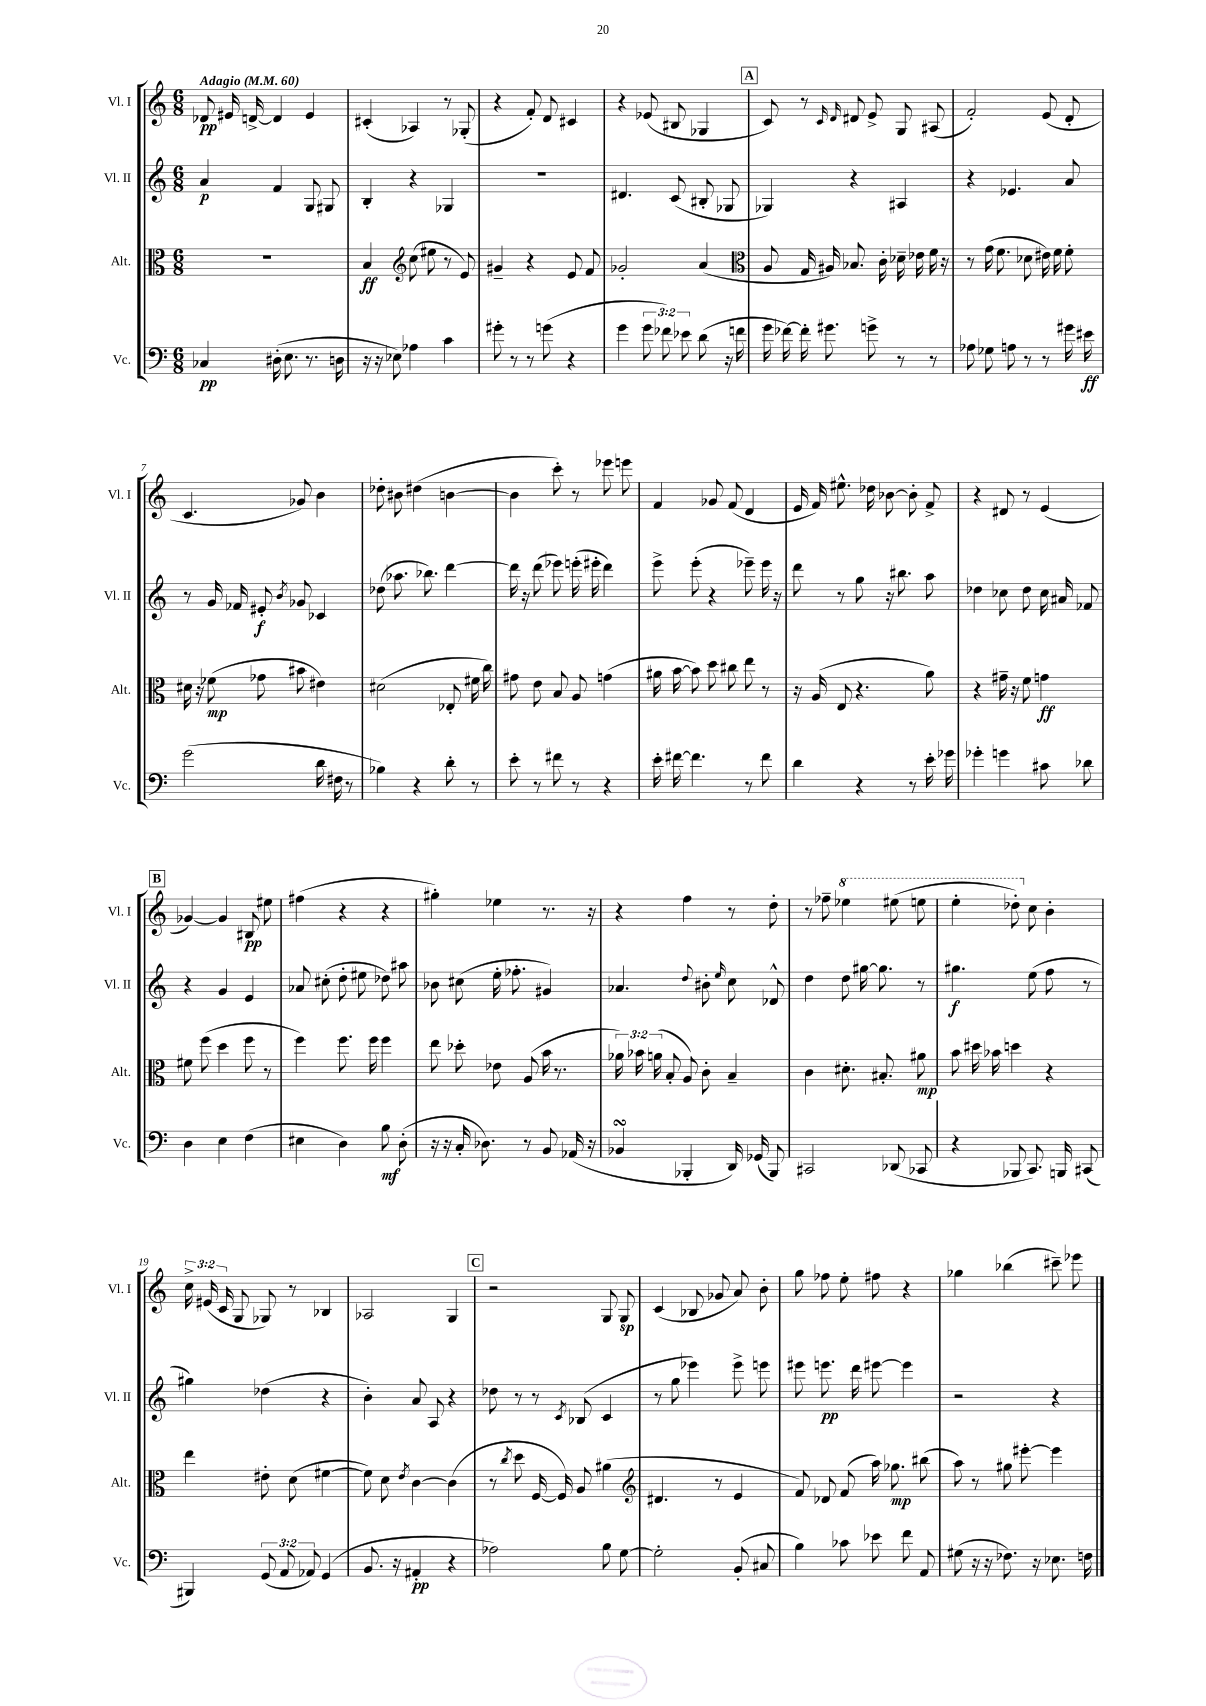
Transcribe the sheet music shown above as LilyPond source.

<<
\new StaffGroup <<
\new Staff = "s0" \with { instrumentName = "Vl. I" shortInstrumentName = "Vl. I" } {
    \clef treble \key c \major \numericTimeSignature \time 6/8 \override Staff.TupletNumber.text = #tuplet-number::calc-fraction-text \tempo "Adagio" 4 = 60
    \autoBeamOff des'8\pp eis'16 d'16~-> d'4 eis'4 |
    cis'4-.( aes4) r8 ges8-.( |
    r4 f'8-.) d'8 cis'4 |
    r4 ees'8( bis8 ges4 |
    \mark \markup { \box "A" } c'8) r8 \grace { c'16 d'16 } dis'8 e'8-> g8 ais8( |
    f'2-.) e'8( d'8-. |
    c'4. ges'8) b'4 |
    des''8-. bis'8 dis''4( b'4~ |
    b'4 c'''8-.) r8 ees'''8 e'''8 |
    f'4 ges'8 f'8( d'4 |
    e'16 f'16) eis''8.-^ des''16 bes'8~ bes'8-. f'8-> |
    r4 dis'8 r8 e'4( |
    \mark \markup { \box "B" } ges'4~) ges'4 bis8\pp eis''8 |
    fis''4( r4 r4 |
    gis''4-.) ees''4 r8. r16 |
    r4 f''4 r8 d''8-. |
    r8 fes''8-- \ottava #1 ees'''4 eis'''8( e'''8 |
    e'''4-. des'''8-.) \ottava #0 c''8 b'4-. |
    \tuplet 3/2 { c''16-> eis'16( c'16 } g8 ges8) r8 bes4 |
    aes2 g4 |
    \mark \markup { \box "C" } r2 g8 g8\sp |
    c'4( bes8 ges'8 a'8) b'8-. |
    g''8 fes''8 e''8-. fis''8 r4 |
    ges''4 bes''4( cis'''8--) ees'''8 \bar "|." |
}
\new Staff = "s1" \with { instrumentName = "Vl. II" shortInstrumentName = "Vl. II" } {
    \clef treble \key c \major \numericTimeSignature \time 6/8
    \autoBeamOff a'4\p f'4 g8 gis8 |
    b4-. r4 ges4 |
    R2. |
    dis'4. c'8( bis8-. ges8 |
    \mark \markup { \box "A" } ges4) r4 ais4 |
    r4 ees'4. a'8 |
    r8 g'16 fes'16 eis'8-.\f \acciaccatura { b'8 } ges'8 ces'4 |
    des''8( aes''8. bes''8.) d'''4~ |
    d'''16 r16 d'''8( ees'''8) e'''16-.( eis'''16-. d'''4) |
    e'''8-> e'''8-.( r4 ees'''8--) ees'''16 r16 |
    d'''8 r8 g''8 r16 bis''8. a''8 |
    des''4 ces''8 des''8 ces''16 ais'16 fes'8 |
    \mark \markup { \box "B" } r4 g'4 e'4 |
    aes'8 cis''8-.( d''8-. eis''8 des''8) ais''8 |
    bes'8 cis''8( e''16-. fes''8.-. gis'4) |
    aes'4. \appoggiatura { d''8 } bis'8-. \grace { e''16 } c''8 des'8-^ |
    d''4 d''8 gis''16~ gis''8. r8 |
    gis''4.\f e''8( f''8 r8 |
    gis''4) des''4( r4 |
    b'4-.) a'8 a8 r4 |
    \mark \markup { \box "C" } des''8 r8 r8 \acciaccatura { c'8 } bes8( c'4 |
    r8 g''8 ees'''4) ees'''8-> e'''8 |
    eis'''8 e'''8.\pp d'''16 eis'''8~ eis'''4 |
    r2 r4 \bar "|." |
}
\new Staff = "s2" \with { instrumentName = "Alt." shortInstrumentName = "Alt." } {
    \clef alto \key c \major \numericTimeSignature \time 6/8 \override Staff.TupletNumber.text = #tuplet-number::calc-fraction-text
    \autoBeamOff R2. |
    b4\ff \clef treble c''8( eis''8 r8 e'8) |
    gis'4-- r4 e'8 f'8 |
    ges'2-. a'4( |
    \mark \markup { \box "A" } \clef alto a8 g16 ais16) bes8. c'16-. des'16-- ees'16 f'16 r16 |
    r8 g'16( f'8. des'8 eis'16) f'16 f'8-. |
    dis'16 r16 fes'8\mp( ges'8 bis'8 eis'4) |
    dis'2( ees8-. fis'16 c''16) |
    gis'8 e'8 b8 a8 g'4( |
    ais'16 b'16~ b'8) d''8 cis''8 e''8 r8 |
    r16 a16( e8 r4. a'8) |
    r4 gis'16-- r16 f'8 g'4\ff |
    \mark \markup { \box "B" } fis'8 f''8( d''4 f''8 r8 |
    f''4) f''8. f''16 f''4 |
    e''8 des''8-. ees'8 a8( b'16 r8. |
    \tuplet 3/2 { aes'16) bes'16 a'16( } b8-. a8) c'8-. b4-- |
    c'4 dis'8.-. bis8.-. ais'8\mp |
    b'8 dis''16 bes'16 d''4 r4 |
    e''4 eis'8-. d'8( fis'4~ |
    fis'8) d'8 \acciaccatura { e'8 } c'4~ c'4( |
    \mark \markup { \box "C" } r8 \acciaccatura { c''8 } d''8 f16~ f16) a8 ais'4( |
    \clef treble dis'4. r8 e'4 |
    f'8) des'8 f'8( a''16) ges''8.\mp bis''8( |
    a''8) r8 gis''8 eis'''8~-. eis'''4 \bar "|." |
}
\new Staff = "s3" \with { instrumentName = "Vc." shortInstrumentName = "Vc." } {
    \clef bass \key c \major \numericTimeSignature \time 6/8 \override Staff.TupletNumber.text = #tuplet-number::calc-fraction-text
    \autoBeamOff ces4\pp dis16-.( e8. r8. d16 |
    r16 r16 ees8) aes4 c'4 |
    gis'8-. r8 r8 g'8( r4 |
    g'4 \tuplet 3/2 { g'8 fes'8) ees'8 } d'8( r16 f'16 |
    \mark \markup { \box "A" } g'16 fes'16~) fes'16-. gis'8. g'8-> r8 r8 |
    aes8 ges8 a8 r8 r8 gis'16 eis'16\ff |
    g'2( d'16 fis16 r8 |
    bes4) r4 d'8-. r8 |
    e'8-. r8 fis'8 r8 r4 |
    e'16-. fis'16~ fis'4. r8 fis'8 |
    d'4 r4 r8 e'16-. ges'16 |
    ges'4-. g'4 cis'8 des'8 |
    \mark \markup { \box "B" } d4 e4 f4( |
    eis4 d4) b8\mf d8-.( |
    r16 r16 c16-. des8.) r8 b,8 aes,16( r16 |
    bes,4\turn bes,,4-. d,16) ges,16( bes,,8) |
    cis,2 des,8( ces,8 |
    r4 bes,,8 c,8.) b,,16 cis,8( |
    bis,,4) \tuplet 3/2 { g,8( a,8 aes,8) } g,4( |
    b,8. r16 ais,4-.\pp r4 |
    \mark \markup { \box "C" } aes2) b8 g8~ |
    g2-. b,8-.( cis8 |
    b4) ces'8 ees'8 f'8 a,8 |
    gis8( r16 r16 fes8.) r16 ees8. f16 \bar "|." |
}
>>
>>
